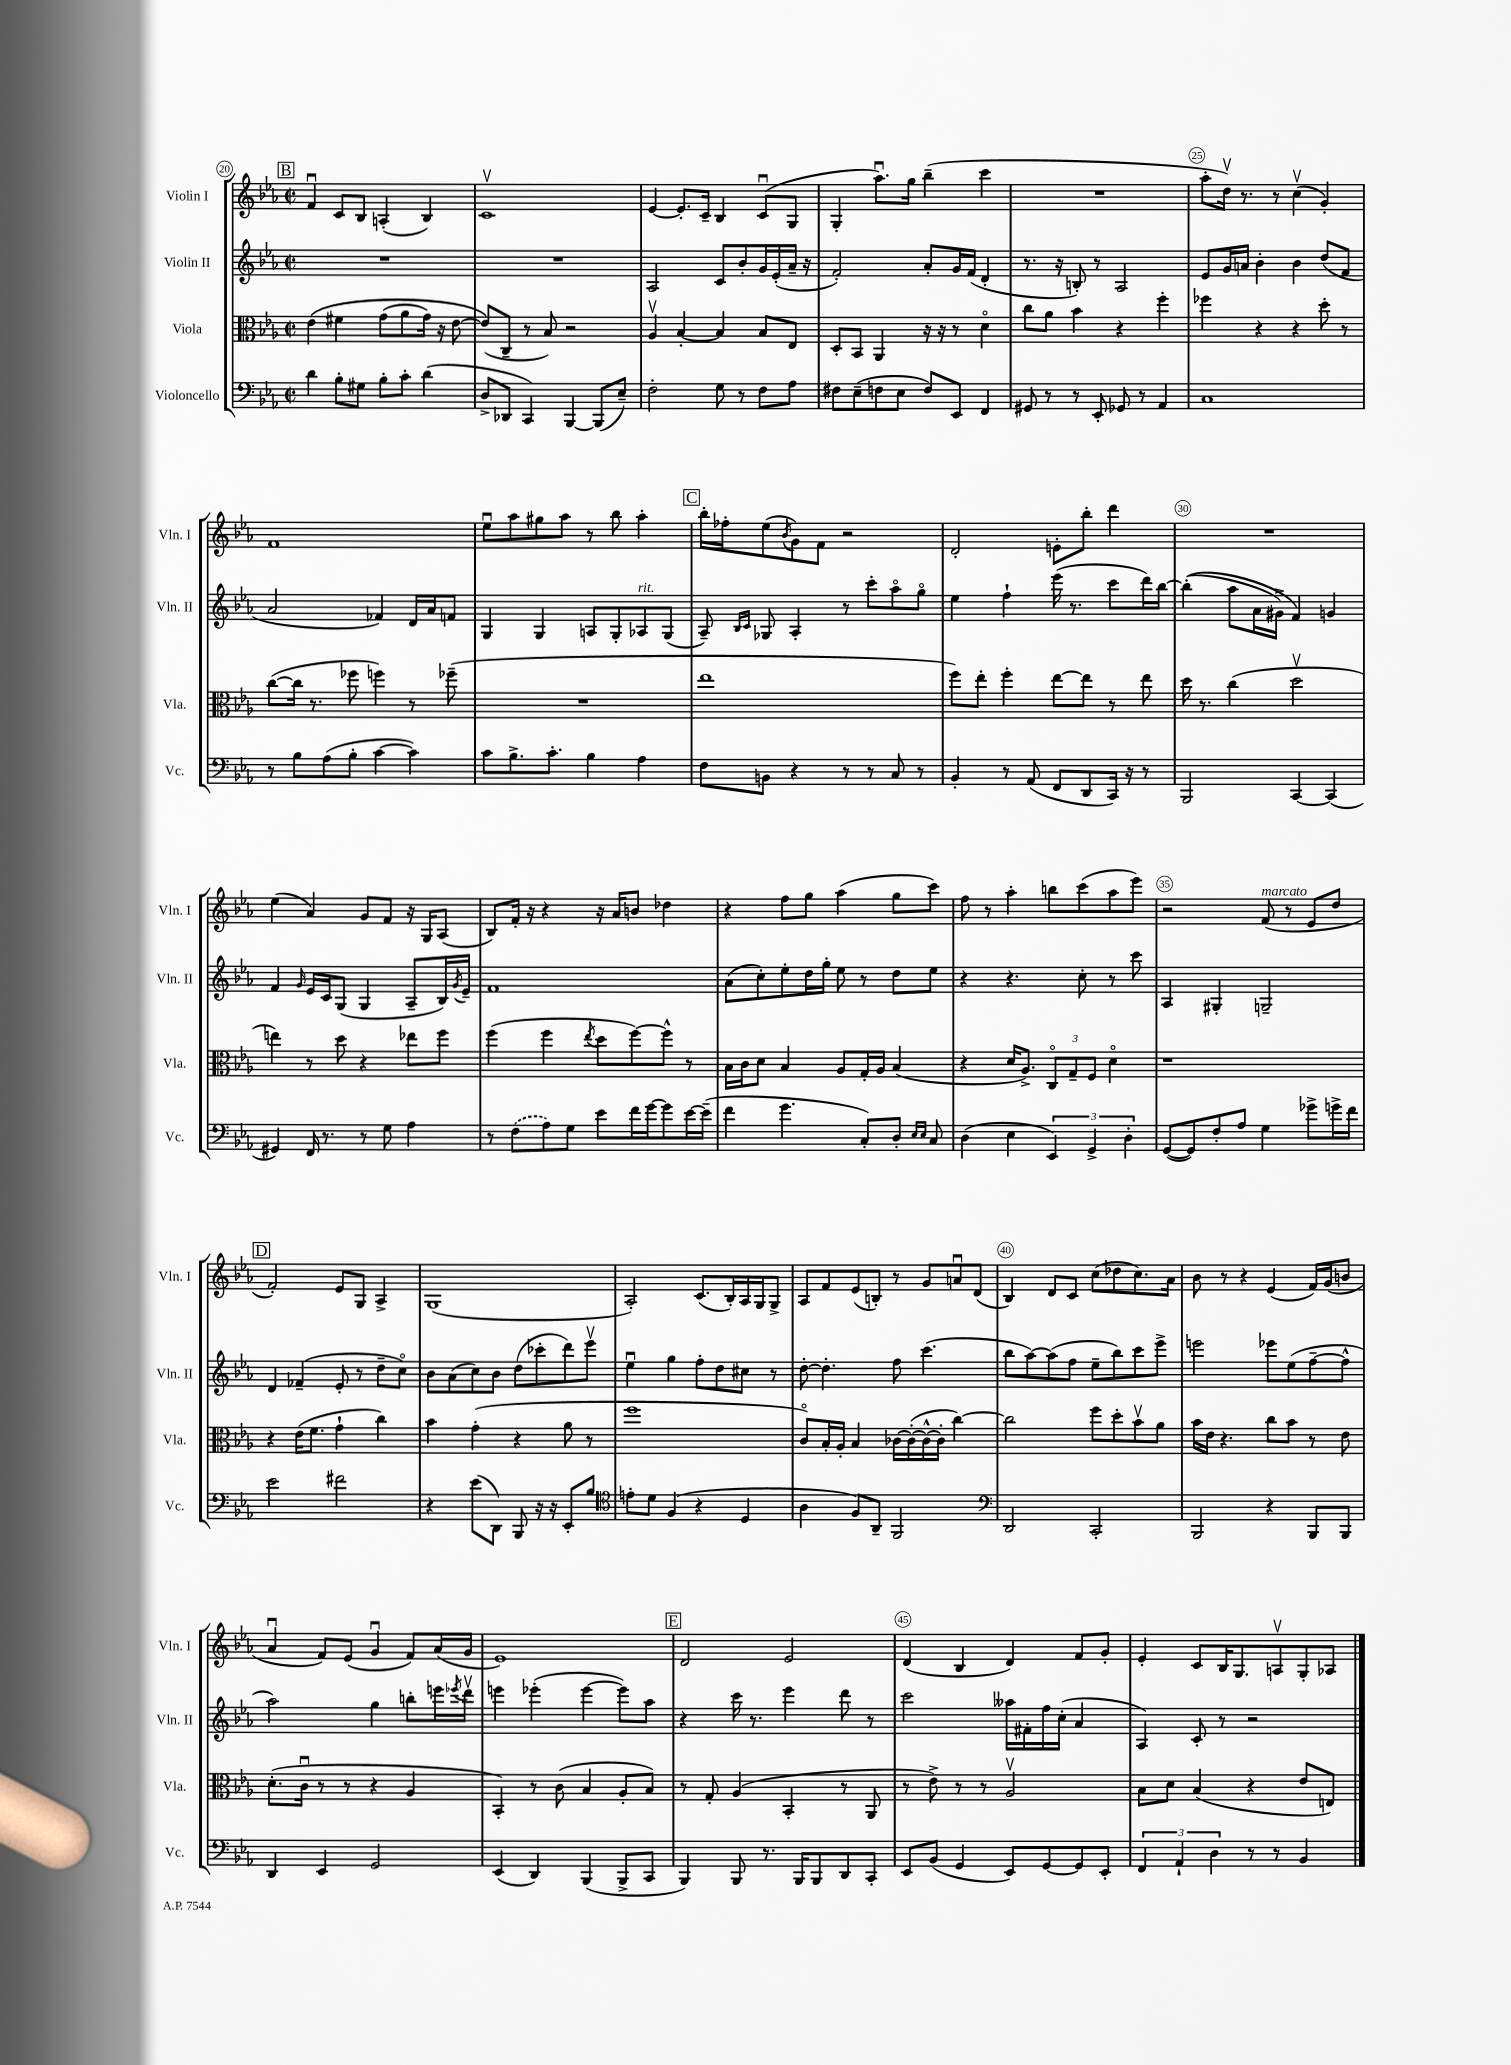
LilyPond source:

<<
\new StaffGroup <<
\new Staff = "s0" \with { instrumentName = "Violin I" shortInstrumentName = "Vln. I" } {
    \clef treble \key ees \major \defaultTimeSignature \time 2/2
    \mark \markup { \box "B" } f'4\downbow c'8 bes8 a4-.( bes4) |
    c'1\upbow |
    ees'4~ ees'8.-. c'16-- bes4 c'8\downbow( g8 |
    g4-. aes''8.\downbow) g''16 bes''4--( c'''4 |
    R1 |
    aes''8-. d''16\upbow) r8. r8 c''4\upbow( g'4-.) |
    f'1 |
    ees''8\downbow aes''8 gis''8 aes''8 r8 bes''8 aes''4-. |
    \mark \markup { \box "C" } bes''16-. fes''16-. ees''8( \acciaccatura { bes'8 } g'8) f'8 r2 |
    d'2-. e'8-. bes''8-. d'''4 |
    R1 |
    ees''4( aes'4) g'8 f'8 r16 g16 aes8( |
    bes8) f'16-. r16 r4 r16 aes'16 b'8 des''4 |
    r4 f''8 g''8 aes''4( g''8 c'''8) |
    f''8 r8 aes''4-. b''8 c'''8( aes''8 ees'''8) |
    r2 f'8^\markup { \italic "marcato" }( r8 ees'8 d''8 |
    \mark \markup { \box "D" } f'2-.) ees'8 g8 aes4-> |
    g1( |
    aes2-.) c'8.( bes16-.) aes16 g16 g8-> |
    aes8 f'8 ees'8( b8-.) r8 g'8 a'8\downbow d'8( |
    bes4) d'8 c'8 c''8( des''8 c''8.) aes'16 |
    bes'8 r8 r4 ees'4( f'16) g'16( b'8 |
    aes'4\downbow f'8) ees'8( g'4\downbow f'8) aes'16( g'16 |
    ees'1) |
    \mark \markup { \box "E" } d'2 ees'2 |
    d'4( bes4 d'4) f'8 g'8-. |
    ees'4-. c'8 bes16 g8. a8\upbow g8-. aes8 \bar "|." |
}
\new Staff = "s1" \with { instrumentName = "Violin II" shortInstrumentName = "Vln. II" } {
    \clef treble \key ees \major \defaultTimeSignature \time 2/2
    \mark \markup { \box "B" } R1 |
    R1 |
    aes2 c'8 bes'8-. g'16 ees'16-.( aes'16-- r16 |
    f'2-.) aes'8-. g'16 f'16( d'4-. |
    r8. r16 b8-.) r8 aes2 |
    ees'8 g'16 a'16 bes'4-. bes'4 d''8( f'8 |
    aes'2 fes'4) d'16 aes'16 f'8 |
    g4 g4 a8 g8-. aes8^\markup { \italic "rit." } g8( |
    \mark \markup { \box "C" } aes8--) \grace { bes16 c'16 } ges8 aes4-. r8 c'''8-. aes''8\flageolet g''8\flageolet |
    ees''4 f''4-! ees'''16( r8. c'''8 d'''16) bes''16~ |
    bes''4-.(\( aes''8 aes'16 gis'16->) f'4\) g'4 |
    f'4 \grace { g'16 } ees'16 c'16 g8( g4 aes8-- bes16) \acciaccatura { g'8 } ees'16-- |
    f'1 |
    aes'8( c''8-.) ees''8-. d''16 g''16-. ees''8 r8 d''8 ees''8 |
    r4 r4. c''8-. r8 c'''8 |
    aes4 gis4-. g2-- |
    \mark \markup { \box "D" } d'4 fes'4--( ees'8-. r8 d''8-- c''8\flageolet) |
    bes'8 aes'8( c''8) bes'8 d''8( ces'''8-. d'''8) ees'''8\upbow |
    ees''4\downbow g''4 f''8-. d''8 cis''8 r8 |
    d''8~-. d''4.-. f''8 c'''4.( |
    bes''8 aes''8~) aes''8( f''8 ees''8-- bes''8) c'''8 ees'''8-> |
    e'''2 ees'''8 ees''8( f''8~-- f''8-^ |
    aes''2) g''4 b''8-. e'''16 \acciaccatura { ees'''8 } d'''16\upbow |
    e'''4 ees'''4-.( ees'''4~ ees'''8) aes''8 |
    \mark \markup { \box "E" } r4 c'''16 r8. ees'''4 d'''8 r8 |
    c'''2 aeses''16 fis'16-. f''16 c''16-.( aes'4 |
    aes4) c'8-. r8 r2 \bar "|." |
}
\new Staff = "s2" \with { instrumentName = "Viola" shortInstrumentName = "Vla." } {
    \clef alto \key ees \major \defaultTimeSignature \time 2/2
    \mark \markup { \box "B" } ees'4\( fis'4 g'8( aes'8 g'16) r16 ees'8~ |
    ees'8(\) c8-- r8 bes8) r2 |
    aes4\upbow bes4~-. bes4 bes8 ees8 |
    d8-. bes,8 aes,4 r16 r16 r8 d'4\flageolet |
    c''8 aes'8 bes'4 r4 f''4-. |
    fes''4 r4 r4 d''8-. r8 |
    c''8~( c''16 r8. fes''8 f''4) r8 fes''8--( |
    R1 |
    \mark \markup { \box "C" } ees''1 |
    f''8) ees''8-. f''4-. ees''8~ ees''8 r8 ees''8 |
    d''16 r8. c''4( d''2\upbow |
    e''4) r8 d''8 r4 ees''8 f''8 |
    f''4( f''4 \acciaccatura { ees''8 } d''8 f''8~) f''8-^ r8 |
    bes16 c'16 d'8 bes4 aes8 g16-. aes16 bes4( |
    r4 d'16 aes8.->) \tuplet 3/2 { c8\flageolet g8-- f8 } d'4\flageolet |
    r1 |
    \mark \markup { \box "D" } r4 ees'16( f'8. g'4-! c''4) |
    bes'4 g'4-.( r4 aes'8 r8 |
    f''1 |
    c'8\flageolet) bes16-. aes16-. bes4 ces'16~ ces'16~-.( ces'16~-^ ces'16-. c''4~) |
    c''2 f''8 d''8-. bes'8\upbow aes'8 |
    bes'16 ees'16 r4. c''8 bes'8 r8 ees'8 |
    d'8.-.( c'16\downbow r8 r8 r4 aes4 |
    bes,4-.) r8 c'8( bes4 aes8-. bes8) |
    \mark \markup { \box "E" } r8 g8-. aes4( bes,4-. r8 aes,8 |
    r8 ees'8->) r8 r8 aes2\upbow |
    bes8 d'8 bes4( r4 ees'8 e8) \bar "|." |
}
\new Staff = "s3" \with { instrumentName = "Violoncello" shortInstrumentName = "Vc." } {
    \clef bass \key ees \major \defaultTimeSignature \time 2/2
    \mark \markup { \box "B" } d'4 bes8-. gis8 bes8-. c'8-. d'4( |
    d8-> des,8 c,4) bes,,4~ bes,,8( ees8--) |
    f2-. g8 r8 f8 aes8 |
    fis8 ees8--( f8 ees8 f8) ees,8 f,4 |
    gis,8 r8 r8 ees,8-. ges,8 r8 aes,4 |
    c1 |
    r8 bes8 aes8( bes8-. c'4~ c'4) |
    c'8 bes8.-> c'8.-. bes4 aes4 |
    \mark \markup { \box "C" } f8 b,8 r4 r8 r8 c8 r8 |
    bes,4-. r8 aes,8( f,8 d,8 c,16) r16 r8 |
    bes,,2 c,4~ c,4( |
    gis,4) f,16 r8. r8 g8 aes4 |
    r8 \once \slurDashed f8( aes8) g8 ees'8 f'16 g'16~ g'8 ees'16~ ees'16--( |
    f'4 g'4. c8-.) d8-. \grace { ees16 ees16 } c8 |
    d4( ees4 \tuplet 3/2 { ees,4) g,4-> d4-. } |
    g,8~( g,8) f8-. aes8 g4 ges'8-> g'16-> f'16 |
    \mark \markup { \box "D" } ees'2 fis'2 |
    r4 ees'8( d,8) bes,,8 r16 r16 ees,8-. bes8 |
    \clef tenor e'8-. d'8 f4( r4 d4 |
    aes4 f8) aes,8-- f,2 |
    \clef bass d,2 c,2-. |
    bes,,2 r4 bes,,8 bes,,8 |
    d,4 ees,4 g,2 |
    ees,4( d,4) bes,,4( bes,,8-> c,8 |
    \mark \markup { \box "E" } bes,,4) bes,,8 r8. bes,,16 bes,,8 d,8 c,8-. |
    ees,8 bes,8( g,4 ees,8) g,8~ g,8 ees,8-. |
    \tuplet 3/2 { f,4 aes,4-! d4 } r8 r8 bes,4 \bar "|." |
}
>>
>>
\layout { \context { \Score currentBarNumber = #20 \override BarNumber.break-visibility = ##(#f #t #t) barNumberVisibility = #(every-nth-bar-number-visible 5) \override BarNumber.stencil = #(make-stencil-circler 0.1 0.3 ly:text-interface::print) } }
